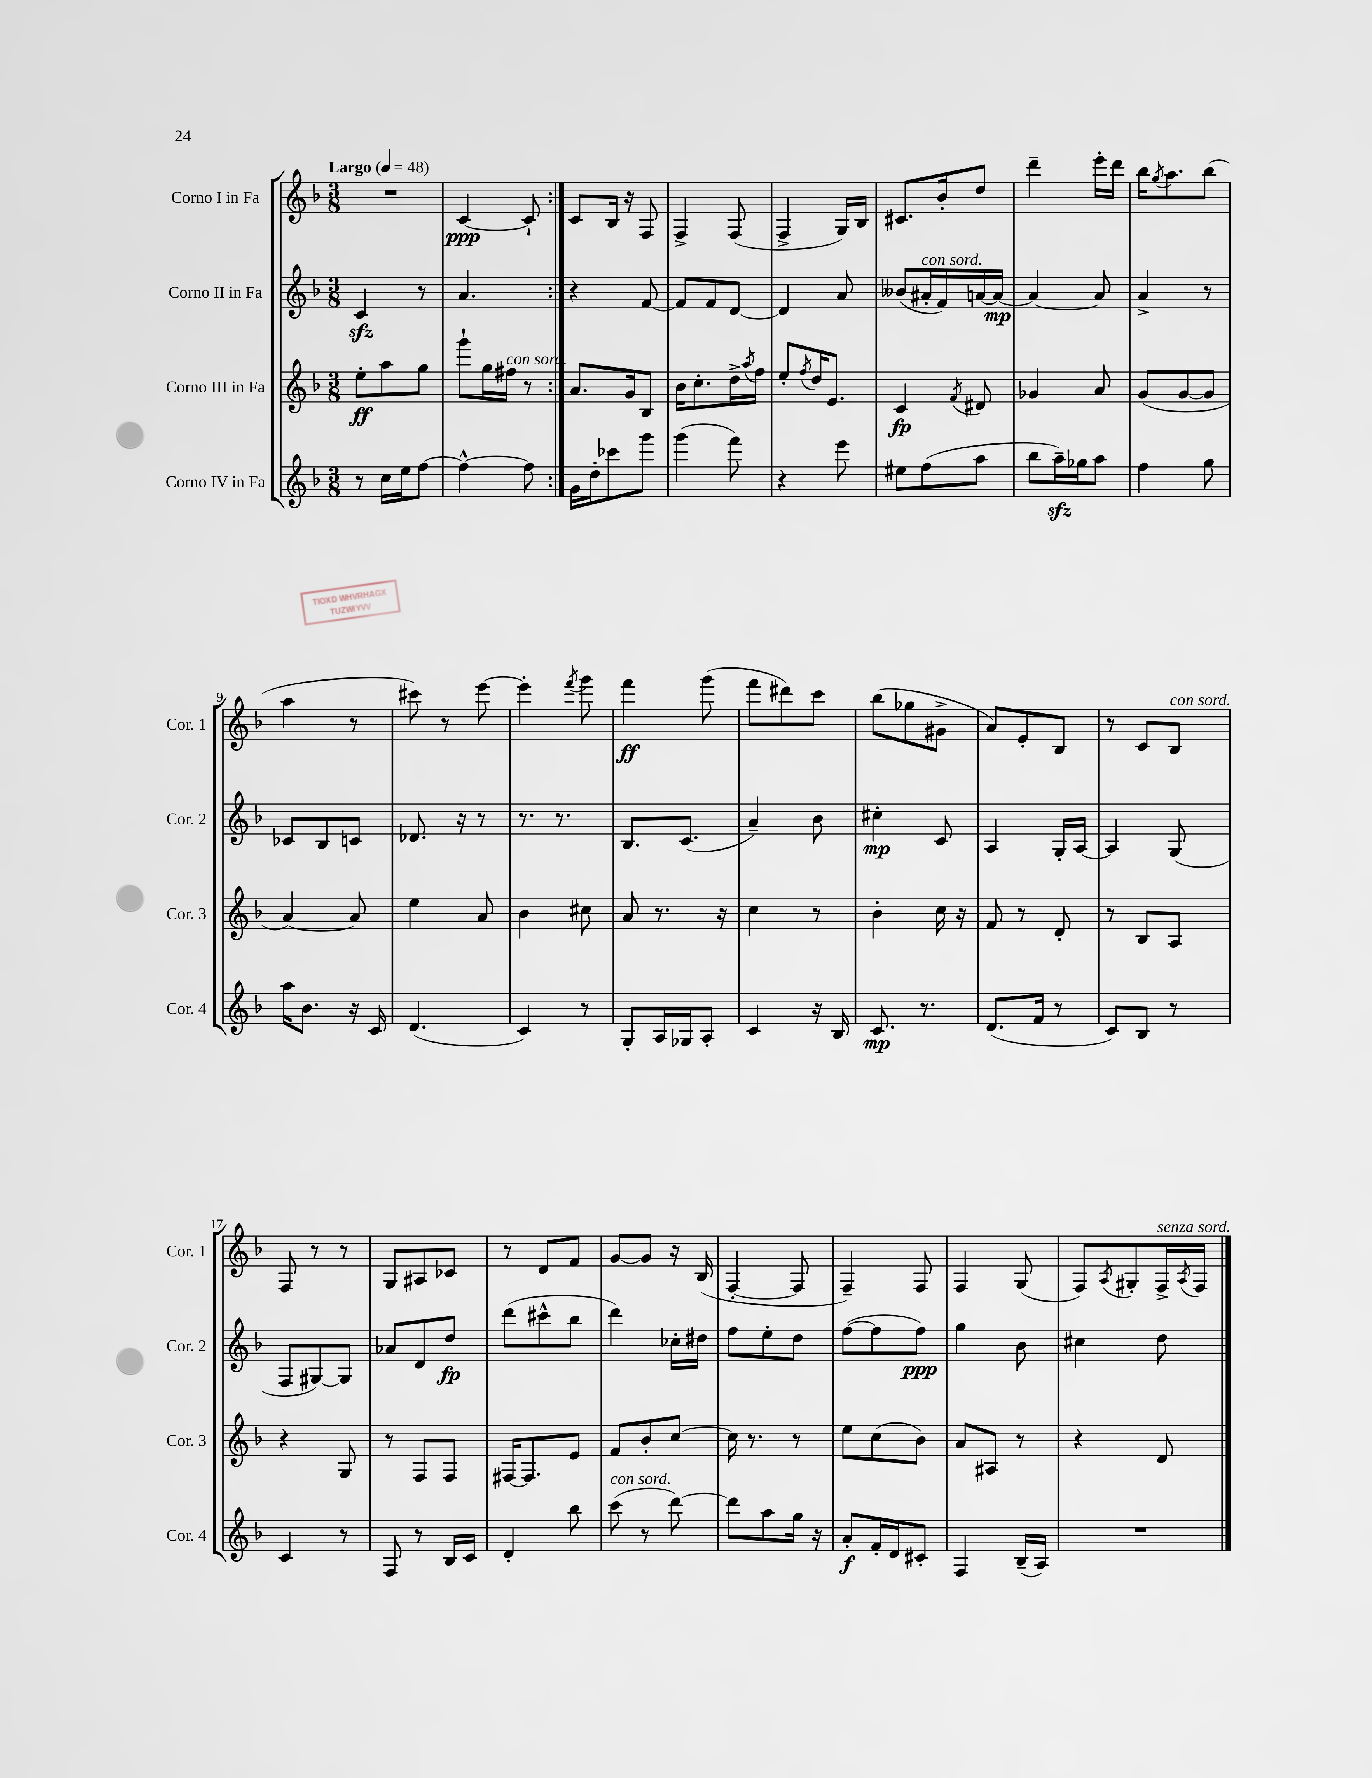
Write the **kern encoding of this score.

**kern	**dynam	**kern	**dynam	**kern	**dynam	**kern	**dynam
*part4	*part4	*part3	*part3	*part2	*part2	*part1	*part1
*staff4	*staff4	*staff3	*staff3	*staff2	*staff2	*staff1	*staff1
*I"Corno IV in Fa	*	*I"Corno III in Fa	*	*I"Corno II in Fa	*	*I"Corno I in Fa	*
*I'Cor. 4	*	*I'Cor. 3	*	*I'Cor. 2	*	*I'Cor. 1	*
*clefG2	*	*clefG2	*	*clefG2	*	*clefG2	*
*k[b-]	*	*k[b-]	*	*k[b-]	*	*k[b-]	*
*M3/8	*	*M3/8	*	*M3/8	*	*M3/8	*
*MM48	*	*MM48	*	*MM48	*	*MM48	*
=1	=1	=1	=1	=1	=1	=1	=1
!	!	!	!	!	!	!LO:TX:a:B:t=Largo	!
8r	.	8ee'\L	ff	4czz/	.	4.r	.
16cc\LL	.	8aa\	.	.	.	.	.
16ee\J	.	.	.	.	.	.	.
[8ff\J	.	8gg\J	.	8r	.	.	.
=2	=2	=2	=2	=2	=2	=2	=2
4ff^^\_	.	8ggg`\L	.	4.a/	.	[4c/	ppp
.	.	16gg\L	.	.	.	.	.
!	!	!LO:TX:a:i:t=con sord.	!	!	!	!	!
.	.	16ff#X\JJ	.	.	.	.	.
8ff\]	.	8r	.	.	.	8c`/]	.
=3:|!	=3:|!	=3:|!	=3:|!	=3:|!	=3:|!	=3:|!	=3:|!
16g\LL	.	8.a/L	.	4r	.	8c/L	.
16dd'\J	.	.	.	.	.	.	.
8ccc-X\	.	.	.	.	.	16B-/Jk	.
.	.	16g/k	.	.	.	16r	.
8ggg\J	.	8B-/J	.	[8f/	.	8F/	.
=4	=4	=4	=4	=4	=4	=4	=4
(4ggg\	.	16b-\KL	.	8f/L]	.	4F^/	.
.	.	8.cc'\	.	.	.	.	.
.	.	.	.	8f/	.	.	.
8fff\)	.	16dd^\L	.	[8d/J	.	(8F/	.
.	.	8qaa/	.	.	.	.	.
.	.	16ff\JJ	.	.	.	.	.
=5	=5	=5	=5	=5	=5	=5	=5
4r	.	8ee'/L	.	4d/]	.	4F^/	.
.	.	8qff/	.	.	.	.	.
.	.	16dd/K	.	.	.	.	.
.	.	8.e/J	.	.	.	.	.
8eee\	.	.	.	8a/	.	16G/LL)	.
.	.	.	.	.	.	16B-/JJ	.
=6	=6	=6	=6	=6	=6	=6	=6
8ee#X\L	.	4c/	fp	(8b--X/L	.	8.c#X/L	.
!	!	!	!	!LO:TX:a:i:t=con sord.	!	!	!
(8ff\	.	.	.	16a#X'/L	.	.	.
.	.	.	.	16f/)	.	16b-'/k	.
.	.	8qf/	.	.	.	.	.
8aa\J	.	8d#X/	.	[16an/	.	8dd/J	.
.	.	.	.	16a/JJ_	mp	.	.
=7	=7	=7	=7	=7	=7	=7	=7
8bb-\L	.	4g-X/	.	4a/_	.	4ddd~\	.
16aazz~\L)	.	.	.	.	.	.	.
16gg-X\J	.	.	.	.	.	.	.
8aa\J	.	8a/	.	8a/]	.	16eee'\LL	.
.	.	.	.	.	.	16ddd\JJ	.
=8	=8	=8	=8	=8	=8	=8	=8
4ff\	.	(8g/L	.	4a^/	.	16bb-\KL	.
.	.	.	.	.	.	8qgg/	.
.	.	.	.	.	.	8.aa\	.
.	.	[8g/	.	.	.	.	.
8gg\	.	8g/J]	.	8r	.	(8bb-\J	.
!!LO:LB:g=z
=9	=9	=9	=9	=9	=9	=9	=9
16aa\KL	.	[4a/)	.	8c-X/L	.	4aa\	.
8.b-\J	.	.	.	.	.	.	.
.	.	.	.	8B-/	.	.	.
16r	.	8a/]	.	8cn/J	.	8r	.
16c/	.	.	.	.	.	.	.
=10	=10	=10	=10	=10	=10	=10	=10
(4.d/	.	4ee\	.	8.d-X/	.	8ccc#X\)	.
.	.	.	.	.	.	8r	.
.	.	.	.	16r	.	.	.
.	.	8a/	.	8r	.	[8eee\	.
=11	=11	=11	=11	=11	=11	=11	=11
4c/)	.	4b-\	.	8.r	.	4eee'\]	.
.	.	.	.	8.r	.	.	.
.	.	.	.	.	.	8qfff/	.
8r	.	8cc#X\	.	.	.	8ggg\	.
=12	=12	=12	=12	=12	=12	=12	=12
8G'/L	.	8a/	.	8.B-/L	.	4fff\	ff
16A/L	.	8.r	.	.	.	.	.
16G-X/J	.	.	.	(8.c/J	.	.	.
8A'/J	.	.	.	.	.	(8ggg\	.
.	.	16r	.	.	.	.	.
=13	=13	=13	=13	=13	=13	=13	=13
4c/	.	4cc\	.	4a~/)	.	8fff\L	.
.	.	.	.	.	.	8ddd#X\)	.
16r	.	8r	.	8b-\	.	8ccc\J	.
16B-/	.	.	.	.	.	.	.
=14	=14	=14	=14	=14	=14	=14	=14
8.c/	mp	4b-'\	.	4cc#X'\	mp	(8bb-\L	.
.	.	.	.	.	.	8gg-X\	.
8.r	.	.	.	.	.	.	.
.	.	16cc\	.	8c/	.	8g#X^\J	.
.	.	16r	.	.	.	.	.
=15	=15	=15	=15	=15	=15	=15	=15
(8.d/L	.	8f/	.	4A/	.	8a/L)	.
.	.	8r	.	.	.	8e'/	.
16f/Jk	.	.	.	.	.	.	.
8r	.	8d'/	.	16G'/LL	.	8B-/J	.
.	.	.	.	[16A/JJ	.	.	.
=16	=16	=16	=16	=16	=16	=16	=16
8c/L)	.	8r	.	4A/]	.	8r	.
8B-/J	.	8B-/L	.	.	.	8c/L	.
!	!	!	!	!	!	!LO:TX:a:i:t=con sord.	!
8r	.	8A/J	.	(8G/	.	8B-/J	.
!!LO:LB:g=z
=17	=17	=17	=17	=17	=17	=17	=17
4c/	.	4r	.	8F/L	.	8F/	.
.	.	.	.	[8G#X/)	.	8r	.
8r	.	8G/	.	8G#/J]	.	8r	.
=18	=18	=18	=18	=18	=18	=18	=18
8F/	.	8r	.	8a-X/L	.	8G/L	.
8r	.	8F/L	.	8d/	.	8A#X/	.
16B-/LL	.	8F/J	.	8dd/J	fp	8c-X/J	.
16c/JJ	.	.	.	.	.	.	.
=19	=19	=19	=19	=19	=19	=19	=19
4d'/	.	[16F#X/KL	.	(8ddd\L	.	8r	.
.	.	8.F#/]	.	.	.	.	.
.	.	.	.	8ccc#X^^\	.	8d/L	.
8bb-\	.	8e/J	.	8bb-\J	.	8f/J	.
=20	=20	=20	=20	=20	=20	=20	=20
!LO:TX:a:i:t=con sord.	!	!	!	!	!	!	!
(8ccc\	.	8f/L	.	4ddd\)	.	[8g/L	.
8r	.	8b-'/	.	.	.	8g/J]	.
[8ddd\)	.	[8cc/J	.	16cc-X'\LL	.	16r	.
.	.	.	.	16dd#X\JJ	.	(16B-/	.
=21	=21	=21	=21	=21	=21	=21	=21
8ddd\L]	.	16cc\]	.	8ff\L	.	[4F'/	.
.	.	8.r	.	.	.	.	.
8aa\	.	.	.	8ee'\	.	.	.
16gg\Jk	.	8r	.	8dd\J	.	8F/]	.
16r	.	.	.	.	.	.	.
=22	=22	=22	=22	=22	=22	=22	=22
8a'/L	f	8ee\L	.	([8ff\L	.	4F~/)	.
16f'/L	.	(8cc\	.	8ff\]	.	.	.
16d/J	.	.	.	.	.	.	.
8c#X'/J	.	8b-\J)	.	8ff\J)	ppp	8F/	.
=23	=23	=23	=23	=23	=23	=23	=23
4F/	.	8a/L	.	4gg\	.	4F/	.
.	.	8A#X/J	.	.	.	.	.
(16B-~/LL	.	8r	.	8b-\	.	(8G/	.
16A/JJ)	.	.	.	.	.	.	.
=24	=24	=24	=24	=24	=24	=24	=24
4.r	.	4r	.	4cc#X\	.	8F/L)	.
.	.	.	.	.	.	8qA/	.
.	.	.	.	.	.	8G#X'/	.
!	!	!	!	!	!	!LO:TX:a:i:t=senza sord.	!
.	.	8d/	.	8dd\	.	16F^/L	.
.	.	.	.	.	.	8qA/	.
.	.	.	.	.	.	16F/JJ	.
==	==	==	==	==	==	==	==
*-	*-	*-	*-	*-	*-	*-	*-
